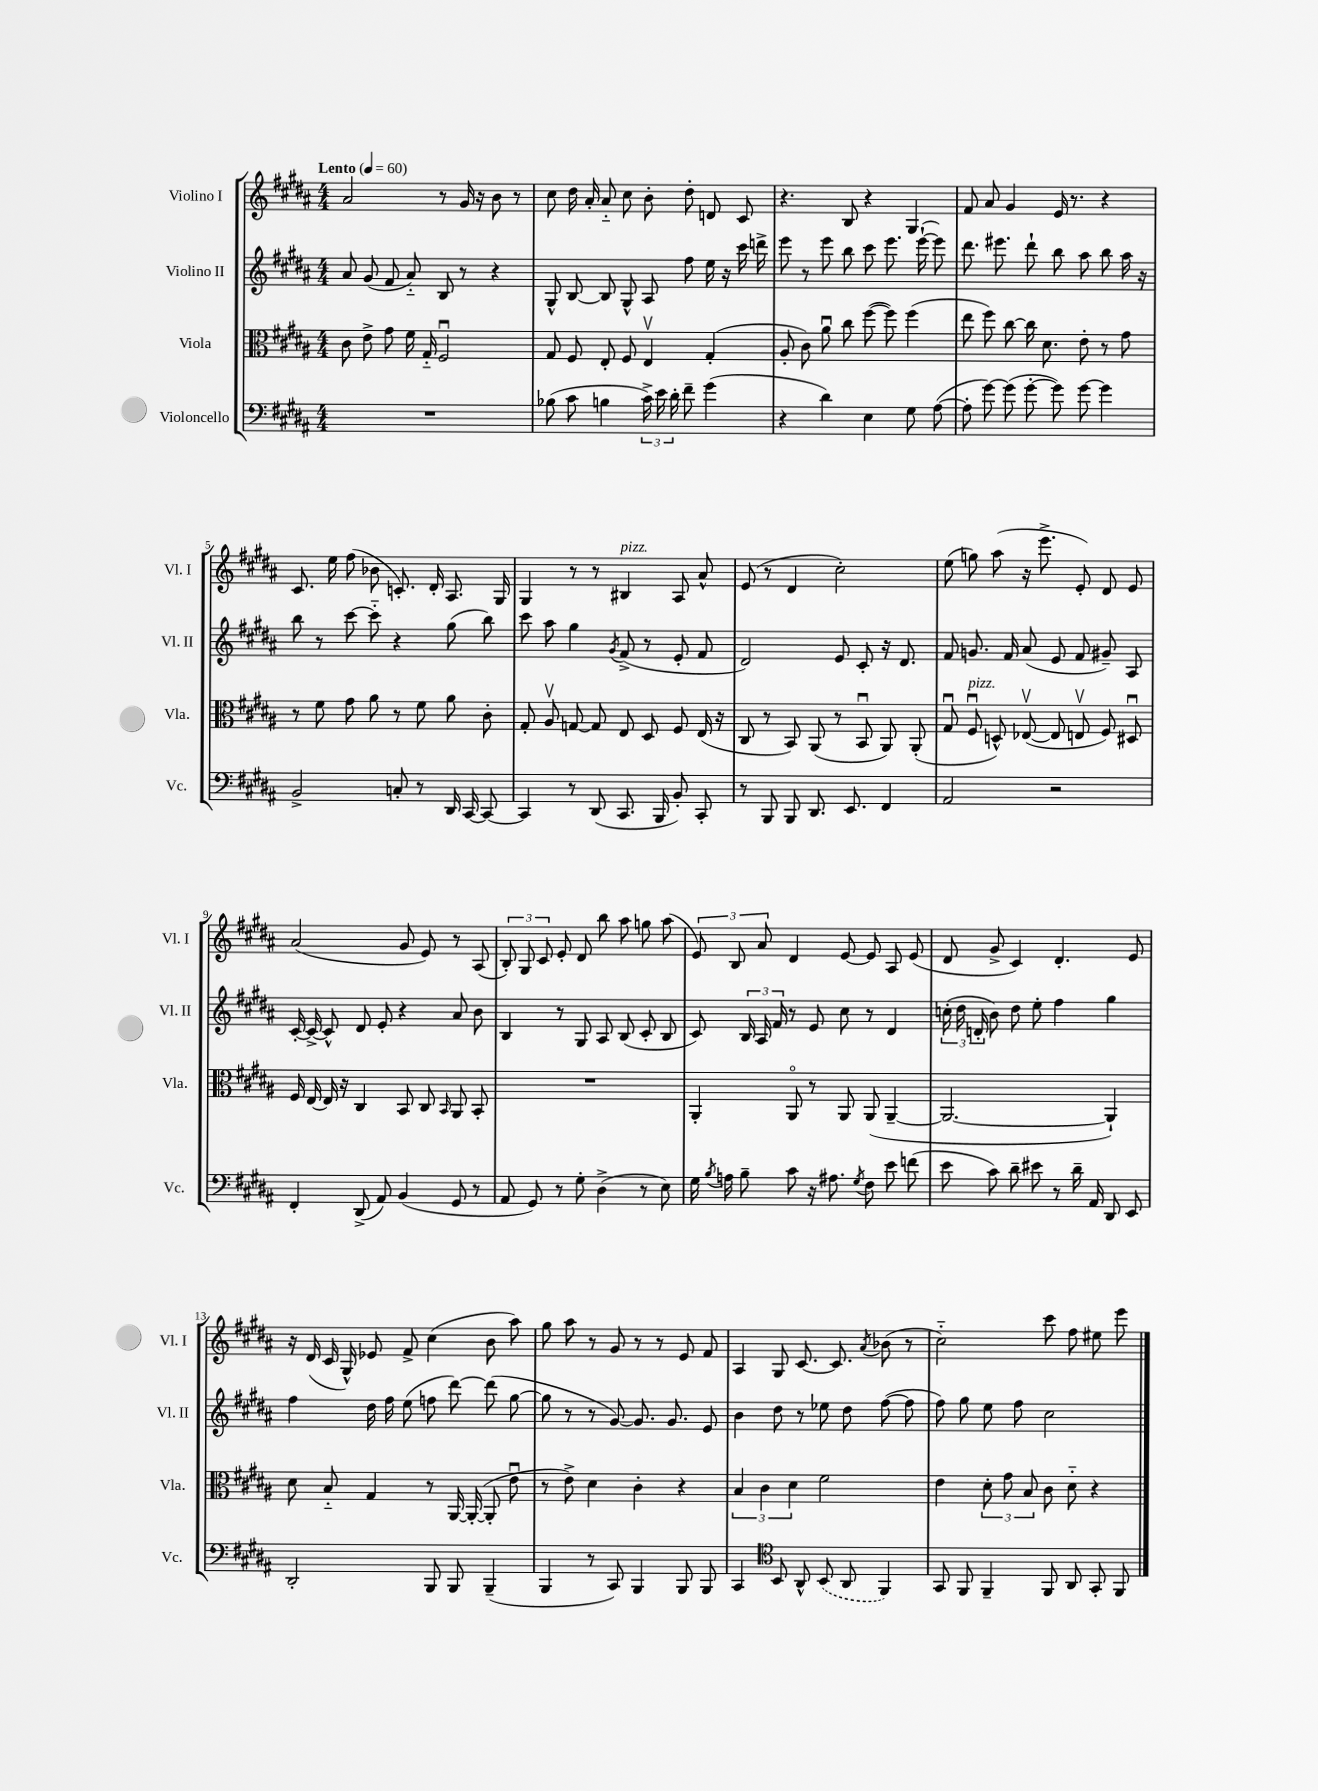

**kern	**kern	**kern	**kern
*staff4	*staff3	*staff2	*staff1
*clefF4	*clefC3	*clefG2	*clefG2
*k[f#c#g#d#a#]	*k[f#c#g#d#a#]	*k[f#c#g#d#a#]	*k[f#c#g#d#a#]
*M4/4	*M4/4	*M4/4	*M4/4
*MM60	*MM60	*MM60	*MM60
1r	8c#	8a#	2a#
.	8e^	(8g#	.
.	8g#	8f#	.
.	16f#	8a#'~)	.
.	16G#'~	.	.
.	2F#u	8B	8r
.	.	8r	16g#
.	.	.	16r
.	.	4r	8b
.	.	.	8r
=	=	=	=
(8B-	8G#	8G#^^	8cc#
8c#	8F#	[8B	16dd#
.	.	.	16a#'
4B	8E'	8B]	8a#'~
.	8F#	8G#^^	8cc#
24c#^)	4Ev	8A#	8b'
24e	.	.	.
24d#'	.	.	.
8f#~	.	8ff#	8dd#'
(4g#	(4G#'	16ee	8d
.	.	16r	.
.	.	16ccc#	8c#
.	.	16ddd^	.
=	=	=	=
4r	8A#'	8eee	4.r
.	8c#)	8r	.
4d#)	8a#u	8eee	.
.	8cc#	8bb	8B
4E	([8ff#	8ccc#	4r
.	8ff#])	8.eee	.
8G#	(4ff#	.	4G#
.	.	([16eee`	.
([8A#	.	8eee])	.
=	=	=	=
8A#']	8ee	8.ddd#	8f#
[8g#)	8ff#)	.	8a#
.	.	8.eee#	.
(8g#]	[8cc#	.	4g#
[8g#'	16cc#]	8ddd#`	.
.	8.d#	.	.
8g#])	.	8bb	16e
.	.	.	8.r
[8g#	8e'	8aa#	.
4g#]	8r	8bb	4r
.	8g#	16aa#	.
.	.	16r	.
=	=	=	=
2BB^	8r	8bb	8.c#
.	8f#	8r	.
.	.	.	16ee
.	8g#	[8ccc#	(8ff#
.	8a#	8ccc#'~]	8b-
8C'	8r	4r	8.c')
8r	8f#	.	.
.	.	.	16d#'
16DD#	8a#	(8gg#	8.A#
[16CC#	.	.	.
8CC#_	8c#'	8bb)	.
.	.	.	16G#
=	=	=	=
4CC#]	8G#'	8ccc#	4G#
.	8A#v	8aa#	.
8r	[8G	4gg#	8r
(8DD#	8G]	.	8r
.	.	8qg#	.
8.CC#	8E	(8f#^	4B#
.	8D#	8r	.
16BBB	.	.	.
8BB')	8F#	8e'	8A#
8CC#'	(16E	8f#	8a#^^
.	16r	.	.
=	=	=	=
8r	8C#	2d#)	(8e
8BBB	8r	.	8r
8BBB	8BB)	.	4d#
8.DD#	(8AA#	.	.
.	8r	8e	2cc#')
8.EE	.	.	.
.	8BBu	8c#'	.
4FF#	8AA#)	16r	.
.	.	8.d#	.
.	(8AA#'	.	.
=	=	=	=
2AA#	8G#u	8f#	(8ee
.	8F#u	8.g	8gg)
.	8D^^)	.	(8aa#
.	.	16f#	.
.	([8E-v	(8a#	16r
.	.	.	8.eee^
2r	8E-]	8e	.
.	8Ev	8f#	8e')
.	8F#)	8g#~)	8d#
.	8D#u	8A#	8e
=	=	=	=
4FF#'	16F#	[16c#'	(2a#
.	[16E	16c#^_	.
.	16E]	8c#^^]	.
.	16r	.	.
(8DD#^	4C#	8d#	.
8AA#)	.	8e'	.
(4BB	8BB	4r	8g#
.	8C#	.	8e)
.	16qqBB	.	.
8GG#	8AA#	8a#	8r
8r	8BB'	8b	(8A#
=	=	=	=
8AA#	1r	4B	12B')
.	.	.	12G#
8GG#)	.	.	.
.	.	.	12c#
8r	.	8r	8e'
8G#'	.	8G#	8d#
(4D#^	.	8A#	8bb
.	.	(8B	8aa#
8r	.	8c#'	8gg
8E)	.	8B	(8aa#
=	=	=	=
16G#	4AA#'	8c#)	12e)
8qB	.	.	.
16A	.	.	.
.	.	.	12B
8B~	.	24B	.
.	.	24A#	12a#
.	.	24f#	.
8c#	8AA#o	8r	4d#
16r	8r	8e	.
8.A#	.	.	.
.	8AA#	8cc#	[8e
8qG#	.	.	.
8F#	(8AA#	8r	8e]
8e	[4AA#~	4d#	8A#
(8f	.	.	(8e
=	=	=	=
8e	2.AA#_	(24cc'	8d#
.	.	24dd#	.
.	.	24d'	.
8c#)	.	8b)	8g#^
8d#~	.	8dd#	4c#)
8e#	.	8ee'	.
8r	.	4ff#	4.d#'
16d#~	.	.	.
16AA#	.	.	.
8DD#	4AA#`])	4gg#	.
8EE	.	.	8e
=	=	=	=
2DD#'	8d#	4ff#	16r
.	.	.	(16d#
.	8B'~	.	16c#
.	.	.	16G#^^)
.	4G#	16dd#	8e-
.	.	16ff#	.
.	.	(8ee	8f#^
8BBB	8r	8ff	(4cc#
8BBB	[16AA#	[8ddd#)	.
.	(16AA#'_	.	.
(4BBB~	8AA#']	(8ddd#]	8b
.	8eu	[8gg#	8aa#)
=	=	=	=
4BBB	8r	8gg#]	8gg#
.	8e^)	8r	8aa#
8r	4d#	8r	8r
8CC#)	.	[8g#)	8g#
4BBB	4c#'	8.g#]	8r
.	.	.	8r
.	.	8.g#	.
8BBB	4r	.	8e
8BBB	.	8e	8f#
=	=	=	=
4CC#	6B	4b	4A#
.	6c#	.	.
*clefC4	*	*	*
8BB	.	8dd#	8G#
.	6d#	.	.
8AA#^^	.	8r	[8.c#
(8BB	2f#	8ee-	.
.	.	.	8.c#]
8AA#	.	8dd#	.
.	.	.	8qa#
4FF#)	.	([8ff#	(8b-
.	.	8ff#]	8r
=	=	=	=
8GG#	4e	8ff#)	2cc#'~)
8FF#	.	8gg#	.
4FF#~	12d#'	8ee	.
.	12g#	.	.
.	.	8ff#	.
.	12B	.	.
8FF#	8c#	2cc#	8ccc#
8AA#	8d#'~	.	8ff#
8GG#'	4r	.	8ee#
8FF#	.	.	8eee
==	==	==	==
*-	*-	*-	*-
